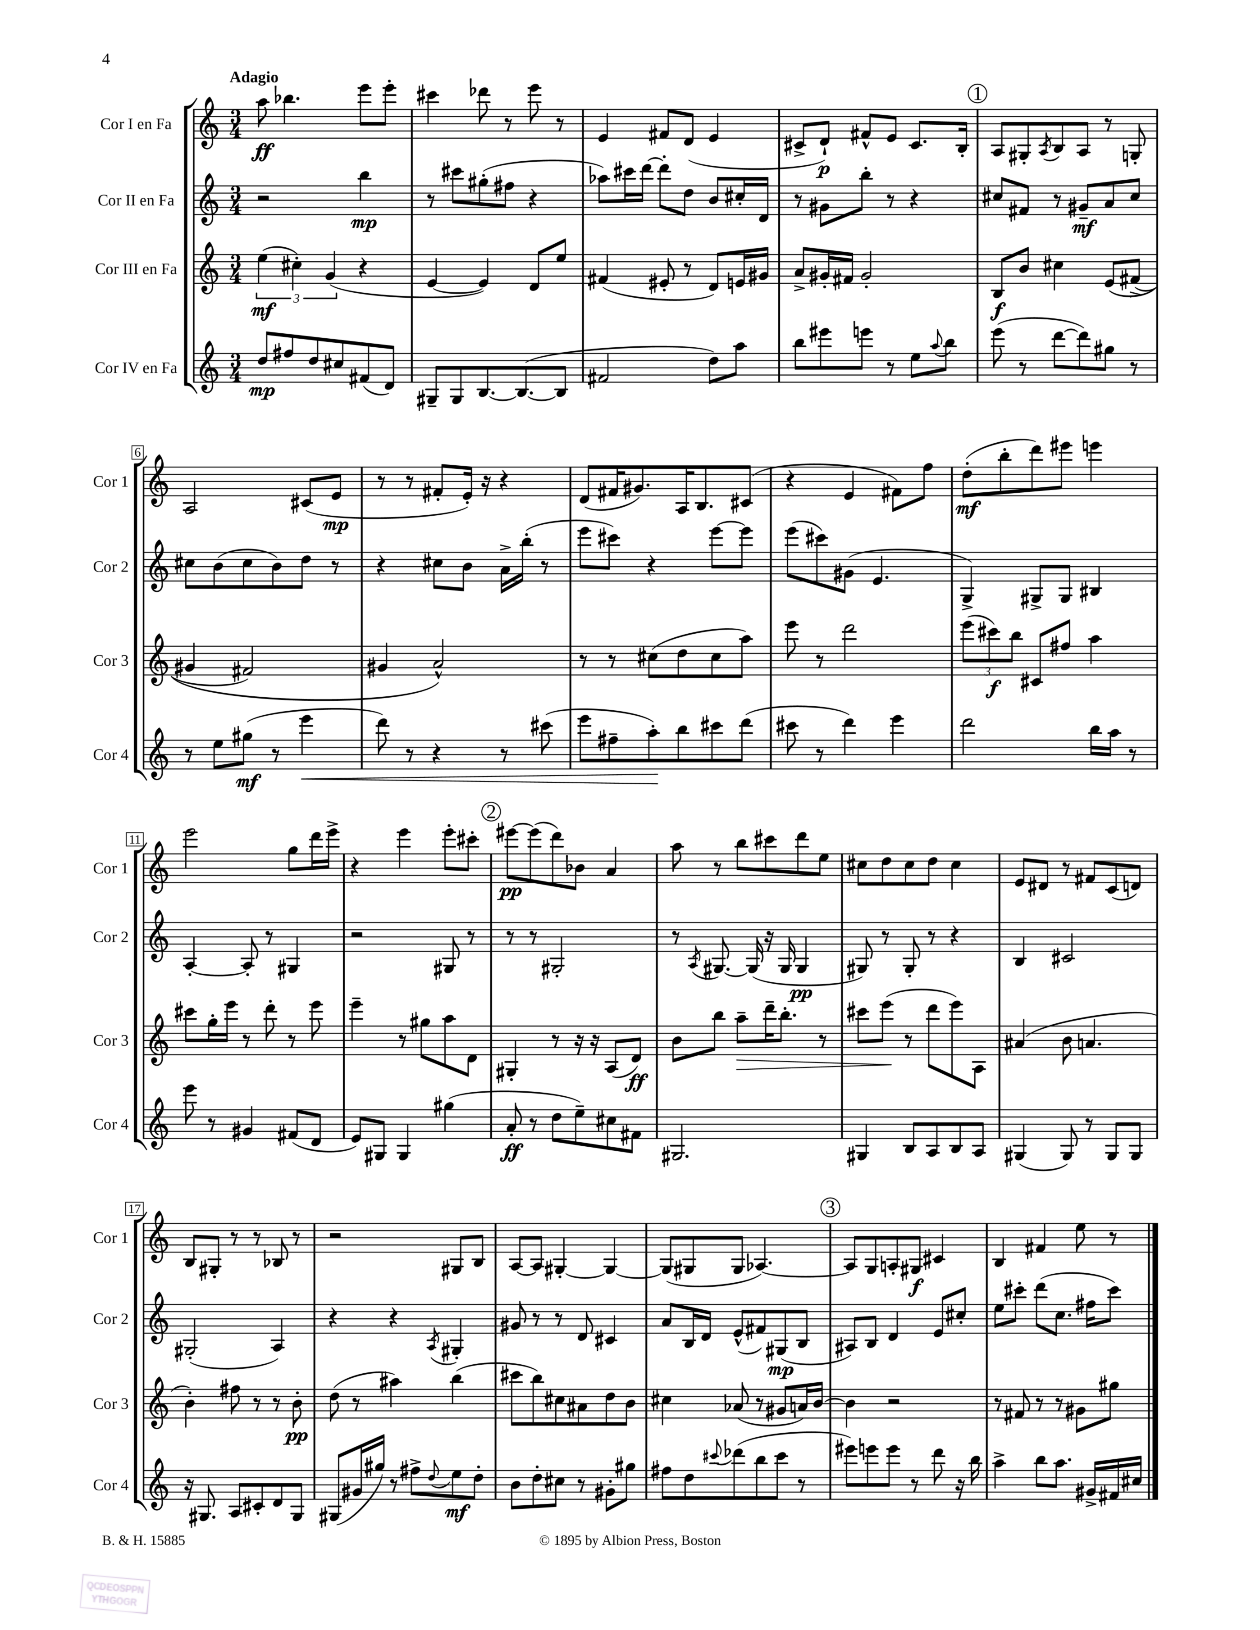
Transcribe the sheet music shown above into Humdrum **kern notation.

**kern	**dynam	**kern	**dynam	**kern	**dynam	**kern	**dynam
*part4	*part4	*part3	*part3	*part2	*part2	*part1	*part1
*staff4	*staff4	*staff3	*staff3	*staff2	*staff2	*staff1	*staff1
*I"Cor IV en Fa	*	*I"Cor III en Fa	*	*I"Cor II en Fa	*	*I"Cor I en Fa	*
*I'Cor 4	*	*I'Cor 3	*	*I'Cor 2	*	*I'Cor 1	*
*clefG2	*	*clefG2	*	*clefG2	*	*clefG2	*
*k[]	*	*k[]	*	*k[]	*	*k[]	*
*M3/4	*	*M3/4	*	*M3/4	*	*M3/4	*
=1	=1	=1	=1	=1	=1	=1	=1
!	!	!	!	!	!	!LO:TX:a:B:t=Adagio	!
8dd/L	mp	(6ee\	mf	2r	.	8aa\	ff
8ff#X/	.	.	.	.	.	4.bb-X\	.
.	.	6cc#X'\)	.	.	.	.	.
8dd/	.	.	.	.	.	.	.
.	.	(6g/	.	.	.	.	.
8cc#X/	.	.	.	.	.	.	.
(8f#X/	.	4r	.	4bb\	mp	8eee\L	.
8d/J)	.	.	.	.	.	8eee'\J	.
=2	=2	=2	=2	=2	=2	=2	=2
8G#X~/L	.	[4e/	.	8r	.	4ccc#X\	.
8G#/	.	.	.	8ccc#X\L	.	.	.
[8.B/	.	4e/])	.	(8gg#X'\	.	8ddd-X\	.
.	.	.	.	8ff#X\J	.	8r	.
(8.B/_	.	.	.	.	.	.	.
.	.	8d/L	.	4r	.	8eee\	.
8B/J]	.	8ee/J	.	.	.	8r	.
=3	=3	=3	=3	=3	=3	=3	=3
2f#X/	.	(4f#X/	.	8aa-X\L)	.	4e/	.
.	.	.	.	16ccc#X\L	.	.	.
.	.	.	.	[16ddd\JJ	.	.	.
.	.	8e#X'/	.	8ddd'\L]	.	8f#X/L	.
.	.	8r	.	8dd\J	.	(8d/J	.
8dd\L)	.	8d/L)	.	8b/L	.	4e/	.
8aa\J	.	16en/L	.	16cc#X'/L	.	.	.
.	.	16g#X/JJ	.	16d/JJ	.	.	.
=4	=4	=4	=4	=4	=4	=4	=4
8bb\L	.	8a^/L	.	8r	.	8c#X^/L	.
8eee#X\	.	16g#X'/L	.	8g#X\L	.	8d`/J)	p
.	.	16f#X/JJ	.	.	.	.	.
8eeen\J	.	2g#'/	.	8bb'\J	.	8f#X^^/L	.
8r	.	.	.	8r	.	8e/J	.
8ee\L	.	.	.	4r	.	8.c#/L	.
8qqaa/	.	.	.	.	.	.	.
8bb\J	.	.	.	.	.	.	.
.	.	.	.	.	.	16B'/Jk	.
!!LO:REH:place=s1:t=1
=5	=5	=5	=5	=5	=5	=5	=5
(8eee\	.	8B/L	f	8cc#X/L	.	8A/L	.
8r	.	8b/J	.	8f#X/J	.	8G#X'/	.
.	.	.	.	.	.	8qA/	.
[8ddd\L	.	4cc#X\	.	8r	.	8B/	.
8ddd\])	.	.	.	8g#X~/L	mf	8A/J	.
8gg#X\J	.	(8e/L	.	8a/	.	8r	.
8r	.	(8f#X^/J	.	8cc#/J	.	8Gn'/	.
!!LO:LB:g=z
=6	=6	=6	=6	=6	=6	=6	=6
8r	.	4g#X/	.	8cc#X\L	.	2A/	.
8ee\L	.	.	.	(8b\	.	.	.
(8gg#X\J	mf	2f#X/)	.	8cc#\	.	.	.
8r	.	.	.	8b\)	.	.	.
!	!LO:HP:b	!	!	!	!	!	!
4eee\	<	.	.	8dd\J	.	(8c#X/L	.
.	.	.	.	8r	.	8e/J	mp
=7	=7	=7	=7	=7	=7	=7	=7
8ddd\)	.	4g#X/	.	4r	.	8r	.
8r	.	.	.	.	.	8r	.
4r	.	2a^^/)	.	8cc#X\L	.	8f#X'/L	.
.	.	.	.	8b\J	.	16e'/Jk)	.
.	.	.	.	.	.	16r	.
8r	.	.	.	16a^\LL	.	4r	.
.	.	.	.	(16bb'\JJ	.	.	.
(8ccc#X\	.	.	.	8r	.	.	.
=8	=8	=8	=8	=8	=8	=8	=8
8eee\L	.	8r	.	8eee\L	.	(8d/L	.
8ff#X~\	.	8r	.	8ccc#X\J)	.	16f#X/K	.
.	.	.	.	.	.	8.g#X/)	.
8aa'\)	.	(8cc#X\L	.	4r	.	.	.
8bb\	[	8dd\	.	.	.	16A/K	.
.	.	.	.	.	.	8.B/	.
8ccc#X\	.	8cc#\	.	[8eee\L	.	.	.
(8ddd\J	.	8aa\J)	.	8eee\J]	.	(8c#X/J	.
=9	=9	=9	=9	=9	=9	=9	=9
8ccc#X\	.	8eee\	.	(8eee\L	.	4r	.
8r	.	8r	.	8ccc#X\)	.	.	.
4ddd\)	.	2ddd\	.	(8g#X\J	.	4e/	.
.	.	.	.	4.e/	.	.	.
4eee\	.	.	.	.	.	8f#X\L)	.
.	.	.	.	.	.	8ff\J	.
=10	=10	=10	=10	=10	=10	=10	=10
2ddd\	.	(12eee\L	.	4G^/)	.	(8dd'\L	mf
.	.	12ccc#X\)	f	.	.	.	.
.	.	.	.	.	.	8bb'\	.
.	.	12bb\J	.	.	.	.	.
.	.	8c#X/L	.	8G#X^/L	.	8ddd\)	.
.	.	8ff#X/J	.	8G#/J	.	8eee#X\J	.
16bb\LL	.	4aa\	.	4B#X/	.	4eeen\	.
16aa\JJ	.	.	.	.	.	.	.
8r	.	.	.	.	.	.	.
!!LO:LB:g=z
=11	=11	=11	=11	=11	=11	=11	=11
8eee\	.	8ccc#X\L	.	[4A'/	.	2eee\	.
8r	.	16gg'\L	.	.	.	.	.
.	.	16eee\JJ	.	.	.	.	.
4g#X/	.	8r	.	8A'/]	.	.	.
.	.	8ddd'\	.	8r	.	.	.
(8f#X/L	.	8r	.	4G#X/	.	8gg\L	.
8d/J	.	8eee\	.	.	.	16ddd\L	.
.	.	.	.	.	.	16eee^\JJ	.
=12	=12	=12	=12	=12	=12	=12	=12
8e/L)	.	4eee~\	.	2r	.	4r	.
8G#X/J	.	.	.	.	.	.	.
4G#/	.	8r	.	.	.	4eee\	.
.	.	8gg#X\L	.	.	.	.	.
(4gg#X\	.	8aa\	.	8G#X/	.	8eee'\L	.
.	.	8d\J	.	8r	.	8ccc#X'\J	.
!!LO:REH:place=s1:t=2
=13	=13	=13	=13	=13	=13	=13	=13
8a'/	ff	4G#X'/	.	8r	.	[8eee#X\L	pp
8r	.	.	.	8r	.	(8eee#\]	.
8dd\L	.	8r	.	2G#X'/	.	8ddd\)	.
8ee~\)	.	16r	.	.	.	8b-X\J	.
.	.	16r	.	.	.	.	.
8cc#X\	.	(8A/L	.	.	.	4a/	.
8f#X\J	.	8d/J)	ff	.	.	.	.
=14	=14	=14	=14	=14	=14	=14	=14
2.G#X/	.	8b\L	.	8r	.	8aa\	.
.	.	.	.	8qA/	.	.	.
.	.	8bb\J	.	[8.G#X/	.	8r	.
!	!	!	!LO:HP:b	!	!	!	!
.	.	8aa~\L	>	.	.	8bb\L	.
.	.	.	.	(16G#/]	.	.	.
.	.	16ddd~\K	.	16r	.	8ccc#X\	.
.	.	8.bb'\J	.	16G#/	.	.	.
.	.	.	.	4G#/	pp	8ddd\	.
.	.	8r	.	.	.	8ee\J	.
=15	=15	=15	=15	=15	=15	=15	=15
4G#X/	.	8ccc#X\L	.	8G#X/)	.	8cc#X\L	.
.	.	(8eee\J	.	8r	.	8dd\	.
8B/L	.	8r	]	8G#'/	.	8cc#\	.
8A/	.	8ddd\L	.	8r	.	8dd\J	.
8B/	.	8eee\)	.	4r	.	4cc#\	.
8A/J	.	8A\J	.	.	.	.	.
=16	=16	=16	=16	=16	=16	=16	=16
(4G#X/	.	(4a#X/	.	4B/	.	8e/L	.
.	.	.	.	.	.	8d#X/J	.
8G#/)	.	8b\	.	2c#X/	.	8r	.
8r	.	4.an/	.	.	.	8f#X/L	.
8G#/L	.	.	.	.	.	(8c/	.
8G#/J	.	.	.	.	.	8dn/J)	.
!!LO:LB:g=z
=17	=17	=17	=17	=17	=17	=17	=17
16r	.	4b'\)	.	(2G#X'/	.	8B/L	.
8.G#X/	.	.	.	.	.	.	.
.	.	.	.	.	.	8G#X'/J	.
8A/L	.	8ff#X\	.	.	.	8r	.
8c#X'/	.	8r	.	.	.	8r	.
8d/	.	8r	.	4A/)	.	8B-X/	.
8G#/J	.	8b'\	pp	.	.	8r	.
=18	=18	=18	=18	=18	=18	=18	=18
(8G#X/L	.	(8dd\	.	4r	.	2r	.
16g#X/L	.	8r	.	.	.	.	.
16gg#X/JJ)	.	.	.	.	.	.	.
8r	.	4aa#X\)	.	4r	.	.	.
8ff#X^\L	.	.	.	.	.	.	.
8qqdd/	.	.	.	8qA/	.	.	.
8ee\	mf	(4bb\	.	4G#X'/	.	8G#X/L	.
8dd'\J	.	.	.	.	.	8B/J	.
=19	=19	=19	=19	=19	=19	=19	=19
8b\L	.	8ccc#X\L	.	8g#X/	.	[8A/L	.
8dd'\	.	8bb\)	.	8r	.	8A/J]	.
8cc#X\J	.	8cc#X\	.	8r	.	[4G#X'/	.
8r	.	8a#X\	.	8d/	.	.	.
8g#X'\L	.	8dd\	.	4c#X/	.	4G#/_	.
8gg#X\J	.	8b\J	.	.	.	.	.
=20	=20	=20	=20	=20	=20	=20	=20
8ff#X\L	.	4cc#X\	.	8a/L	.	(8G#/L]	.
8dd\	.	.	.	16B/L	.	8G#X/	.
.	.	.	.	16d/JJ	.	.	.
8qqccc#X/	.	.	.	.	.	.	.
(8ddd-X\	.	(8a-X/	.	(8e^^/L	.	8G#/J	.
8bb\	.	8r	.	8f#X/)	.	[4.A-X/)	.
8ccc#\J	.	8g#X/L	.	(8G#X/	mp	.	.
8r	.	16an/L)	.	8B/J	.	.	.
.	.	[16b/JJ	.	.	.	.	.
!!LO:REH:place=s1:t=3
=21	=21	=21	=21	=21	=21	=21	=21
8eee#X\L)	.	4b\]	.	8A#X/L)	.	8A-/L]	.
8eeen\	.	.	.	8B/J	.	8G/	.
8eee\J	.	2r	.	4d/	.	8An'/	.
8r	.	.	.	.	.	8G#X/J	f
8ddd\	.	.	.	8e/L	.	4c#X/	.
16r	.	.	.	8cc#X'/J	.	.	.
16bb\	.	.	.	.	.	.	.
=22	=22	=22	=22	=22	=22	=22	=22
4aa^\	.	8r	.	8ee\L	.	4B/	.
.	.	8f#X/	.	8ccc#X'\J	.	.	.
8bb\L	.	8r	.	(8ddd\L	.	4f#X/	.
8.aa\J	.	8r	.	8.cc\J	.	.	.
.	.	8g#X\L	.	.	.	8ee\	.
16g#X^/LL	.	.	.	16ff#X\KL	.	.	.
16f#X/	.	8gg#X\J	.	8ccc#\J)	.	8r	.
16cc#X/JJ	.	.	.	.	.	.	.
==	==	==	==	==	==	==	==
*-	*-	*-	*-	*-	*-	*-	*-
